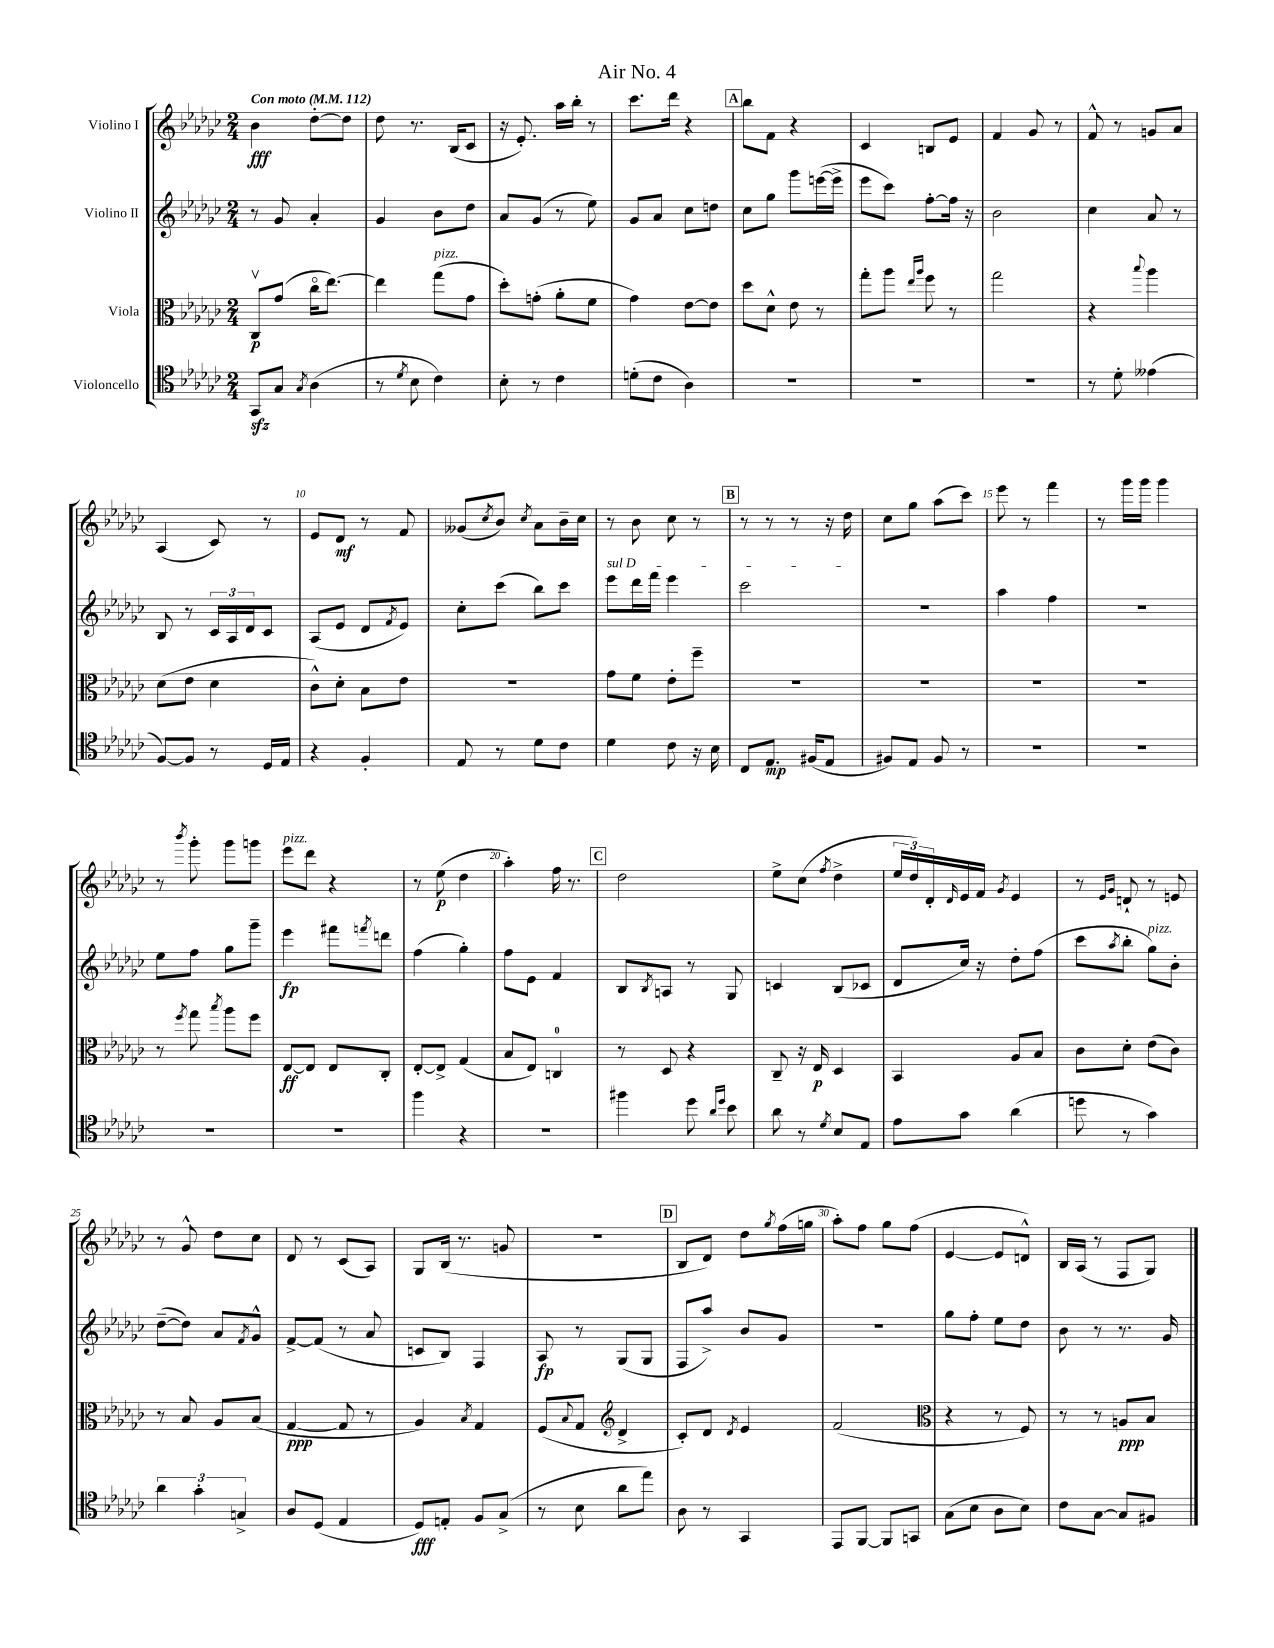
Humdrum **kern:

**kern	**kern	**kern	**kern
*staff4	*staff3	*staff2	*staff1
*clefC4	*clefC3	*clefG2	*clefG2
*k[b-e-a-d-g-c-]	*k[b-e-a-d-g-c-]	*k[b-e-a-d-g-c-]	*k[b-e-a-d-g-c-]
*M2/4	*M2/4	*M2/4	*M2/4
*MM112	*MM112	*MM112	*MM112
8GG-	8C-v	8r	4b-
8G-	(8g-	8g-	.
8qG-	.	.	.
(4A-	16cc-o	4a-'	[8dd-'
.	[8.ee-)	.	.
.	.	.	8dd-]
=	=	=	=
8r	4ee-]	4g-	8dd-
8qd-	.	.	.
8B-	.	.	8.r
4c-)	(8gg-	8b-	.
.	.	.	(16B-
.	8g-	8dd-	8c-
=	=	=	=
8B-'	8dd-')	8a-	16r
.	.	.	8.e-')
8r	(8g'	(8g-	.
4c-	8a-'	8r	16aa-
.	.	.	16bb-'
.	8f	8ee-)	8r
=	=	=	=
(8d'	4g-)	8g-	8.ccc-
8c-	.	8a-	.
.	.	.	16ddd-
4A-)	[8e-	8cc-	4r
.	8e-]	8dd	.
=	=	=	=
2r	8dd-	8cc-	8bb-
.	8d-^^	8gg-	8f
.	8e-	8ggg-	4r
.	8r	([16eee	.
.	.	16eee^]	.
=	=	=	=
2r	8gg-'	8eee-	4c-
.	8aa-	8ccc-)	.
.	16qqee-	.	.
.	16qqaa-	.	.
.	8ff	[8ff'	8B
.	8r	16ff]	8e-
.	.	16r	.
=	=	=	=
2r	2gg-	2b-	4f
.	.	.	8g-
.	.	.	8r
=	=	=	=
8r	4r	4cc-	8f^^
8d-'	.	.	8r
.	8qqbb-	.	.
(4e--	4aa-	8a-	8g
.	.	8r	8a-
=	=	=	=
[8F)	(8d-	8B-	(4A-
8F]	8e-	8r	.
8r	4d-	24c-	8c-)
.	.	24A-	.
.	.	24d-	.
16D-	.	8c-	8r
16E-	.	.	.
=	=	=	=
4r	8c-^^)	(8A-	8e-
.	8d-'	8e-	8d-
4F'	8B-	8d-	8r
.	.	8qf	.
.	8e-	8e-)	8f
=	=	=	=
8E-	2r	8cc-'	(8g--
.	.	.	8qcc-
8r	.	(8ccc-	8b-)
.	.	.	8qcc-
8d-	.	8bb-)	8a-
8c-	.	8ccc-	16b-~
.	.	.	16cc-
=	=	=	=
4d-	8g-	8eee-	8r
.	8f	16ddd-	8b-
.	.	16fff	.
8c-	8e-'	4eee-	8cc-
16r	8ff~	.	8r
16B-	.	.	.
=	=	=	=
8C-	2r	2ccc-	8r
8.E-	.	.	8r
.	.	.	8r
(16F#	.	.	.
8E-	.	.	16r
.	.	.	16dd-
=	=	=	=
8F#)	2r	2r	8cc-
8E-	.	.	8gg-
8F#	.	.	(8aa-
8r	.	.	8ccc-)
=	=	=	=
2r	2r	4aa-	8eee-
.	.	.	8r
.	.	4ff	4fff
=	=	=	=
2r	2r	2r	8r
.	.	.	16ggg-
.	.	.	16ggg-
.	.	.	4ggg-
=	=	=	=
2r	8r	8ee-	8r
.	8qff	.	8qbbb-
.	8gg-	8ff	8ggg-'
.	8qbb-	.	.
.	8aa-	8gg-	8ggg-
.	8ff	8ggg-~	8ggg
=	=	=	=
2r	[8E-	4eee-	8eee-
.	8E-]	.	8ddd-
.	8E-	8fff#	4r
.	.	8qfff	.
.	8C-'	8ddd	.
=	=	=	=
4ff	[8E-'	(4ff	8r
.	8E-^]	.	(8ee-
4r	(4G-	4gg-')	4dd-
=	=	=	=
2r	8B-	8ff	4aa-')
.	8E-)	8e-	.
.	4C	4f	16ff
.	.	.	8.r
=	=	=	=
4ff#	8r	8B-	2dd-
.	.	8qB-	.
.	8D-	8A	.
8dd-	4r	8r	.
16qqa-	.	.	.
16qqdd-	.	.	.
8b-	.	8G-	.
=	=	=	=
8a-	8C-~	4c	8ee-^
8r	16r	.	(8cc-
.	16E-	.	.
8qd-	.	.	8qff
8B-	4D-	(8B-	4dd-^
8E-	.	8c-	.
=	=	=	=
8e-	4BB-	8d-	24ee-
.	.	.	24dd-)
.	.	.	24d-'
.	.	.	16qqd-
8g-	.	16cc-)	16e-
.	.	16r	16f
.	.	.	8qg-
(4a-	8A-	8dd-'	4e-
.	8B-	(8ff	.
=	=	=	=
8dd	8c-	8ccc-	8r
.	.	.	16qqe-
.	.	8qaa-	16qqg-
8r	8d-'	8bb-'	8d`
4g-)	(8e-	8gg-)	8r
.	8c-)	8b-'	8e
=	=	=	=
6a-	8r	([8dd-~	8r
.	8B-	8dd-])	8g-^^
6g-'	.	.	.
.	8A-	8a-	8dd-
6G^	.	.	.
.	.	8qf	.
.	(8B-	8g-^^	8cc-
=	=	=	=
8A-	[4G-	[8f^	8d-
(8D-	.	(8f]	8r
4E-	8G-]	8r	(8c-
.	8r	8a-	8A-)
=	=	=	=
8D-)	4A-)	8c	8G-
8E'	.	8B-)	(16B-
.	.	.	8.r
.	8qB-	.	.
8F	4G-	4F	.
(8G-^	.	.	8g
=	=	=	=
8r	(8F	8A-	2r
.	8qqB-	.	.
8B-	8G-	8r	.
*	*clefG2	*	*
8a-	4d-^	(8G-	.
8ee-)	.	8G-	.
=	=	=	=
8A-	8c-')	8F	8B-
8r	8d-	8aa-^)	8d-)
.	8qd-	.	.
4GG-	4e-	8b-	8dd-
.	.	.	8qgg-
.	.	8g-	(16ff
.	.	.	16gg
=	=	=	=
8EE-	(2f	2r	8aa-')
[8FF	.	.	8ff
8FF]	.	.	8gg-
8GG	.	.	(8ff
=	=	=	=
*	*clefC3	*	*
(8G-	4r	8gg-	[4e-
8B-	.	8ff'	.
8A-	8r	8ee-	8e-]
8B-)	8F)	8dd-	8d^^)
=	=	=	=
8c-	8r	8b-	16B-
.	.	.	(16A-
[8G-	8r	8r	8r
8G-]	8A	8.r	8F
8F#	8B-	.	8G-)
.	.	16g-	.
==	==	==	==
*-	*-	*-	*-
